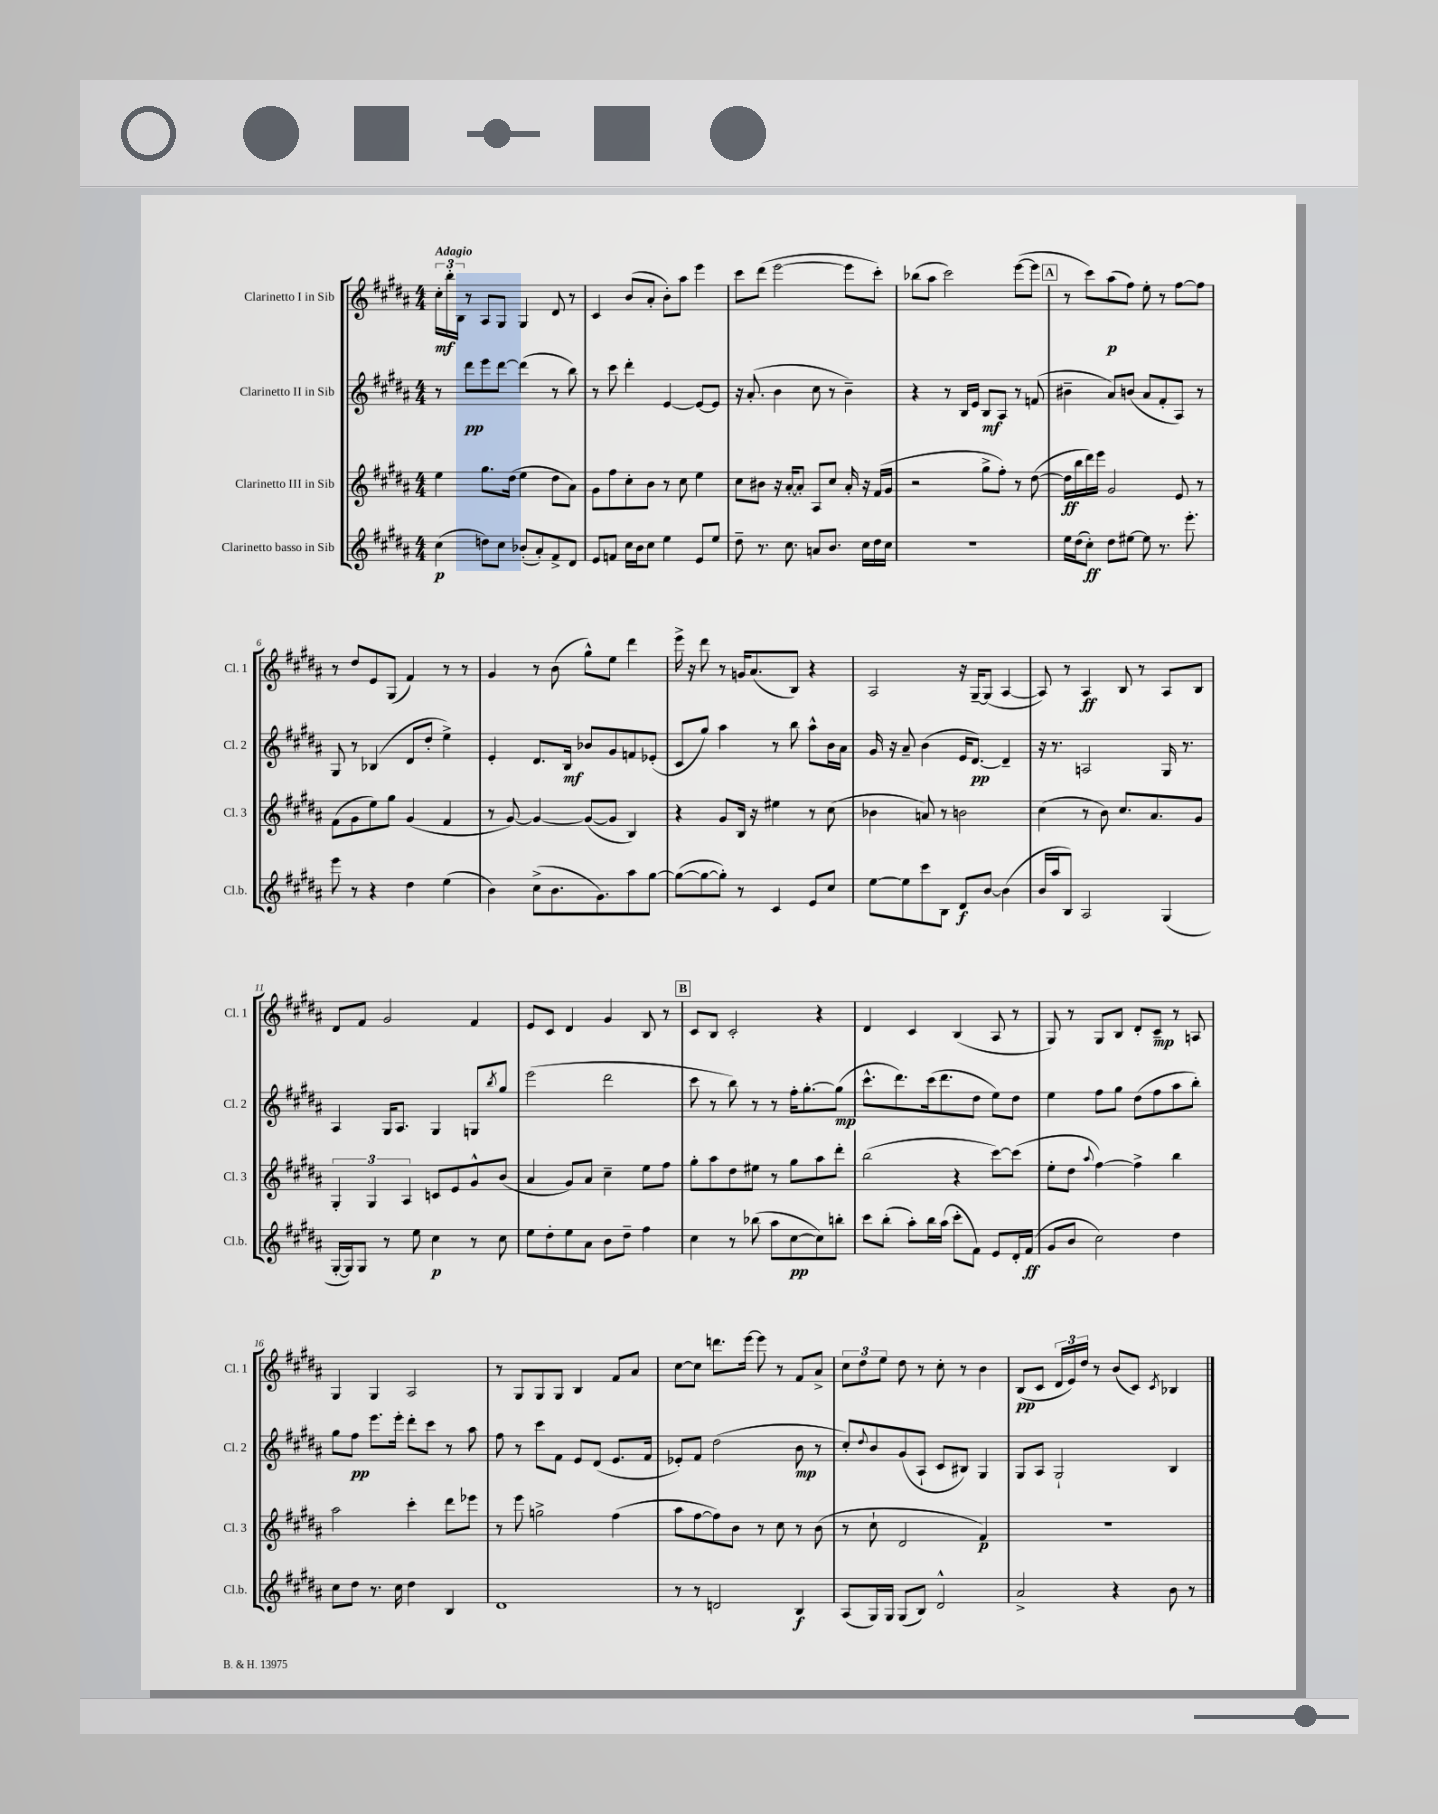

**kern	**dynam	**kern	**dynam	**kern	**dynam	**kern	**dynam
*part4	*part4	*part3	*part3	*part2	*part2	*part1	*part1
*staff4	*staff4	*staff3	*staff3	*staff2	*staff2	*staff1	*staff1
*I"Clarinetto basso in Sib	*	*I"Clarinetto III in Sib	*	*I"Clarinetto II in Sib	*	*I"Clarinetto I in Sib	*
*I'Cl.b.	*	*I'Cl. 3	*	*I'Cl. 2	*	*I'Cl. 1	*
*clefG2	*	*clefG2	*	*clefG2	*	*clefG2	*
*k[f#c#g#d#a#]	*	*k[f#c#g#d#a#]	*	*k[f#c#g#d#a#]	*	*k[f#c#g#d#a#]	*
*M4/4	*	*M4/4	*	*M4/4	*	*M4/4	*
=1	=1	=1	=1	=1	=1	=1	=1
!	!	!	!	!	!	!LO:TX:a:B:t=Adagio	!
(4cc#\	p	4ee\	.	8r	.	24cc#'\LL	mf
.	.	.	.	.	.	24bb'\	.
.	.	.	.	.	.	24B\JJ	.
.	.	.	.	8ddd#\L	pp	8r	.
8ddn\L)	.	8.gg#\L	.	8eee\	.	8A#/L	.
8cc#\J	.	.	.	[8ddd#\J	.	8G#/J	.
.	.	(16dd#\Jk	.	.	.	.	.
(8b-X'/L	.	4ee\	.	(4ddd#\]	.	4G#/	.
8a#'/)	.	.	.	.	.	.	.
8f#^/	.	8dd#\L	.	8r	.	8d#/	.
8d#/J	.	8a#\J)	.	8bb\)	.	8r	.
=2	=2	=2	=2	=2	=2	=2	=2
8e/L	.	8g#\L	.	8r	.	4c#/	.
8fn/J	.	8ff#\	.	8ccc#\	.	.	.
16cc#\LL	.	8cc#'\	.	4ddd#'\	.	(8b/L	.
16b\J	.	.	.	.	.	.	.
8cc#\J	.	8b\J	.	.	.	8a#'/J	.
4ee\	.	8r	.	[4e/	.	8b'\L)	.
.	.	8cc#\	.	.	.	8aa#\J	.
8e/L	.	4ee\	.	8e/L_	.	4eee\	.
8ee/J	.	.	.	8e/J]	.	.	.
=3	=3	=3	=3	=3	=3	=3	=3
8dd#~\	.	8cc#\L	.	16r	.	8ccc#\L	.
.	.	.	.	(8.a#'/	.	.	.
8.r	.	8b#X\J	.	.	.	(8ddd#\J	.
.	.	16r	.	4b\	.	[2eee\	.
8.cc#\	.	[16a#'/KL	.	.	.	.	.
.	.	8a#'/J]	.	.	.	.	.
8an/L	.	8A#/L	.	8cc#\	.	.	.
8.b/J	.	8cc#/J	.	8r	.	.	.
.	.	16a#'/	.	4b~\)	.	8eee\L]	.
16cc#\LL	.	16r	.	.	.	.	.
16dd#\	.	(16f#/LL	.	.	.	8ccc#'\J)	.
16cc#\JJ	.	16g#/JJ	.	.	.	.	.
=4	=4	=4	=4	=4	=4	=4	=4
1r	.	2r	.	4r	.	(8bb-X\L	.
.	.	.	.	.	.	8aa#\J	.
.	.	.	.	8r	.	2ccc#\)	.
.	.	.	.	16B/LL	.	.	.
.	.	.	.	16e/JJ	.	.	.
.	.	8gg#^\L	.	8B/L	mf	.	.
.	.	8ff#'\J)	.	8A#/J	.	.	.
.	.	8r	.	8r	.	([8eee\L	.
.	.	([8dd#\	.	(8fn/	.	8eee\J]	.
!!LO:REH:place=s1:t=A
=5	=5	=5	=5	=5	=5	=5	=5
16ee\LL	.	16dd#\LL]	ff	4b#X~\	.	8r	.
(16dd#\J	.	16bb\	.	.	.	.	.
8cc#'\J)	ff	16ddd#\)	.	.	.	8ccc#\L)	.
.	.	16eee\JJ	.	.	.	.	.
8dd#\L	.	2g#/	.	8a#/L)	.	(8aa#\	p
[8ee#X\J	.	.	.	(8bn/J	.	8ff#\J)	.
8ee#\]	.	.	.	8a#/L	.	8ee'\	.
8.r	.	.	.	8f#'/	.	8r	.
.	.	8e/	.	8A#/J)	.	[8ff#\L	.
8.eee'\	.	.	.	.	.	.	.
.	.	8r	.	8r	.	8ff#\J]	.
!!LO:LB:g=z
=6	=6	=6	=6	=6	=6	=6	=6
8eee\	.	(8f#\L	.	8G#/	.	8r	.
8r	.	8g#\	.	8r	.	8dd#/L	.
4r	.	8ee\)	.	(4B-X/	.	8e/	.
.	.	8gg#\J	.	.	.	(8G#/J	.
4dd#\	.	(4g#/	.	8d#/L	.	4f#/)	.
.	.	.	.	8dd#'/J	.	.	.
(4ee\	.	4f#/	.	4ee^\)	.	8r	.
.	.	.	.	.	.	8r	.
=7	=7	=7	=7	=7	=7	=7	=7
4b\)	.	8r	.	4e'/	.	4g#/	.
.	.	[8g#/)	.	.	.	.	.
(8cc#^\L	.	4g#/_	.	8.d#/L	.	8r	.
8.b\	.	.	.	.	.	(8b\	.
.	.	.	.	16B/Jk	mf	.	.
.	.	(8g#/L_	.	8b-X/L	.	8gg#^^\L)	.
8.g#\)	.	.	.	.	.	.	.
.	.	8g#/J]	.	8g#/	.	8ee\J	.
8aa#\	.	4B/)	.	8fn/	.	4ddd#\	.
[8gg#\J	.	.	.	(8e-X'/J	.	.	.
=8	=8	=8	=8	=8	=8	=8	=8
(8gg#\L_	.	4r	.	8c#/L	.	16eee^\	.
.	.	.	.	.	.	16r	.
8gg#\_	.	.	.	8gg#/J)	.	8ddd#\	.
8gg#'\J])	.	8g#/L	.	4aa#\	.	8r	.
8r	.	16B/Jk	.	.	.	16gn/KL	.
.	.	16r	.	.	.	(8.a#/	.
4c#/	.	4ee#X\	.	8r	.	.	.
.	.	.	.	8bb\	.	8B/J)	.
8e/L	.	8r	.	8aa#^^\L	.	4r	.
8cc#/J	.	(8cc#\	.	16b\L	.	.	.
.	.	.	.	16a#\JJ	.	.	.
=9	=9	=9	=9	=9	=9	=9	=9
[8ee\L	.	4b-X\	.	16g#/	.	2A#/	.
.	.	.	.	16r	.	.	.
8ee\]	.	.	.	8a#~/	.	.	.
8ccc#\	.	8an/)	.	(4b\	.	.	.
8B\J	.	8r	.	.	.	.	.
8d#/L	f	2bn\	.	16e/KL	.	16r	.
.	.	.	.	[8.d#/J)	pp	[16G#~/KL	.
[8b/J	.	.	.	.	.	(8G#/J]	.
(4b\]	.	.	.	4d#~/]	.	[4A#/	.
=10	=10	=10	=10	=10	=10	=10	=10
16b/LL	.	(4cc#\	.	16r	.	8A#/])	.
16aa#/J	.	.	.	8.r	.	.	.
8B/J)	.	.	.	.	.	8r	.
2A#/	.	8r	.	2An/	.	4A#/	ff
.	.	8b\)	.	.	.	.	.
.	.	8.cc#/L	.	.	.	8B/	.
.	.	.	.	.	.	8r	.
.	.	8.a#/	.	.	.	.	.
(4G#/	.	.	.	16G#/	.	8A#/L	.
.	.	.	.	8.r	.	.	.
.	.	8g#/J	.	.	.	8B/J	.
!!LO:LB:g=z
=11	=11	=11	=11	=11	=11	=11	=11
[16G#'/LL	.	6G#'/	.	4A#/	.	8d#/L	.
16G#/J])	.	.	.	.	.	.	.
8G#/J	.	.	.	.	.	8f#/J	.
.	.	6G#/	.	.	.	.	.
8r	.	.	.	16G#/KL	.	2g#/	.
.	.	.	.	8.A#/J	.	.	.
.	.	6A#/	.	.	.	.	.
8ee\	.	.	.	.	.	.	.
4cc#\	p	8cn/L	.	4G#/	.	.	.
.	.	8e/	.	.	.	.	.
8r	.	8g#^^/	.	8Gn/L	.	4f#/	.
.	.	.	.	8qbb/	.	.	.
8cc#\	.	(8b/J	.	8gg#/J	.	.	.
=12	=12	=12	=12	=12	=12	=12	=12
8ee\L	.	4a#/	.	(2eee\	.	8e/L	.
8dd#'\	.	.	.	.	.	8c#/J	.
8ee\	.	8g#/L)	.	.	.	4d#/	.
8a#\J	.	8a#/J	.	.	.	.	.
8b\L	.	4cc#~\	.	2ddd#\	.	4g#/	.
8dd#~\J	.	.	.	.	.	.	.
4ff#\	.	8ee\L	.	.	.	8B/	.
.	.	8ff#\J	.	.	.	8r	.
!!LO:REH:place=s1:t=B
=13	=13	=13	=13	=13	=13	=13	=13
4cc#\	.	8gg#'\L	.	8ccc#\	.	8c#/L	.
.	.	8aa#\	.	8r	.	8B/J	.
8r	.	8dd#\	.	8bb\)	.	2c#'/	.
(8bb-X\	.	8ee#X\J	.	8r	.	.	.
8aa#\L	.	8r	.	8r	.	.	.
[8cc#\	pp	8gg#\L	.	16ff#'\KL	.	.	.
.	.	.	.	[8.gg#'\	.	.	.
8cc#\])	.	8aa#\	.	.	.	4r	.
8bbn'\J	.	8ddd#'\J	.	(8gg#\J]	mp	.	.
=14	=14	=14	=14	=14	=14	=14	=14
8ccc#\L	.	(2bb\	.	8.ccc#^^\L	.	4d#/	.
(8bb'\J	.	.	.	.	.	.	.
.	.	.	.	8.ddd#\)	.	.	.
8aa#'\L)	.	.	.	.	.	4c#/	.
16bb\L	.	.	.	(16ccc#\k	.	.	.
(16aa#\JJ	.	.	.	8.ddd#\	.	.	.
8ccc#'\L	.	4r	.	.	.	(4B/	.
8f#\J)	.	.	.	8dd#\J	.	.	.
8e/L	.	[8ccc#\L)	.	8ee\L)	.	8A#/	.
16d#'/L	.	(8ccc#\J]	.	8dd#\J	.	8r	.
(16f#/JJ	ff	.	.	.	.	.	.
=15	=15	=15	=15	=15	=15	=15	=15
8g#/L	.	8ee'\L	.	4ee\	.	8G#/)	.
8b/J	.	8dd#\J	.	.	.	8r	.
.	.	8qqaa#/	.	.	.	.	.
2cc#\)	.	[4ff#\)	.	8ff#\L	.	8G#/L	.
.	.	.	.	8gg#\J	.	8B/J	.
.	.	4ff#^\]	.	(8dd#\L	.	8d#'/L	.
.	.	.	.	8ff#\	.	8c#~/J	mp
4dd#\	.	4bb\	.	8aa#\	.	8r	.
.	.	.	.	8bb'\J)	.	8An/	.
!!LO:LB:g=z
=16	=16	=16	=16	=16	=16	=16	=16
8cc#\L	.	2aa#\	.	8gg#\L	.	4G#/	.
8dd#\J	.	.	.	8ff#\J	pp	.	.
8.r	.	.	.	8.eee\L	.	4G#/	.
16cc#\	.	.	.	16eee'\Jk	.	.	.
4dd#\	.	4ccc#'\	.	8ddd#'\L	.	2A#/	.
.	.	.	.	8ccc#\J	.	.	.
4B/	.	8ddd#\L	.	8r	.	.	.
.	.	8eee-X\J	.	8aa#\	.	.	.
=17	=17	=17	=17	=17	=17	=17	=17
1d#	.	8r	.	8ff#\	.	8r	.
.	.	8eee\	.	8r	.	8G#/L	.
.	.	2ggn^\	.	8ccc#\L	.	8G#/	.
.	.	.	.	8f#\J	.	8G#/J	.
.	.	.	.	8e/L	.	4B/	.
.	.	.	.	(8d#/J	.	.	.
.	.	(4ff#\	.	8.e/L	.	8f#/L	.
.	.	.	.	.	.	8a#/J	.
.	.	.	.	16f#/Jk	.	.	.
=18	=18	=18	=18	=18	=18	=18	=18
8r	.	8aa#\L	.	8e-X'/L)	.	[8cc#\L	.
8r	.	[8ff#\	.	8f#/J	.	8cc#\J]	.
2dn/	.	8ff#\])	.	(2dd#\	.	8.dddn\L	.
.	.	8b\J	.	.	.	.	.
.	.	.	.	.	.	[16eee\Jk	.
.	.	8r	.	.	.	8eee\]	.
.	.	8cc#\	.	.	.	8r	.
4B/	f	8r	.	8b\	mp	8f#/L	.
.	.	(8b\	.	8r	.	8a#^/J	.
=19	=19	=19	=19	=19	=19	=19	=19
(8A#/L	.	8r	.	8cc#'/L)	.	12cc#\L	.
.	.	.	.	.	.	12dd#\	.
.	.	.	.	8qqdd#/	.	.	.
16G#/L)	.	8cc#`\	.	8b/	.	.	.
.	.	.	.	.	.	12ee\J	.
16G#/JJ	.	.	.	.	.	.	.
(8G#/L	.	2d#/	.	(8g#/	.	8dd#\	.
8B/J)	.	.	.	8A#`/J	.	8r	.
2d#^^/	.	.	.	8c#/L	.	8cc#'\	.
.	.	.	.	8B#X/J)	.	8r	.
.	.	4f#/)	p	4G#/	.	4b\	.
=20	=20	=20	=20	=20	=20	=20	=20
2a#^/	.	1r	.	8G#/L	.	(8B/L	pp
.	.	.	.	8A#/J	.	8c#/J	.
.	.	.	.	2G#`/	.	24d#/LL	.
.	.	.	.	.	.	24e/)	.
.	.	.	.	.	.	24dd#/JJ	.
.	.	.	.	.	.	8r	.
4r	.	.	.	.	.	(8b/L	.
.	.	.	.	.	.	8c#/J)	.
.	.	.	.	.	.	8qc#/	.
8b\	.	.	.	4B/	.	4B-X/	.
8r	.	.	.	.	.	.	.
==	==	==	==	==	==	==	==
*-	*-	*-	*-	*-	*-	*-	*-
